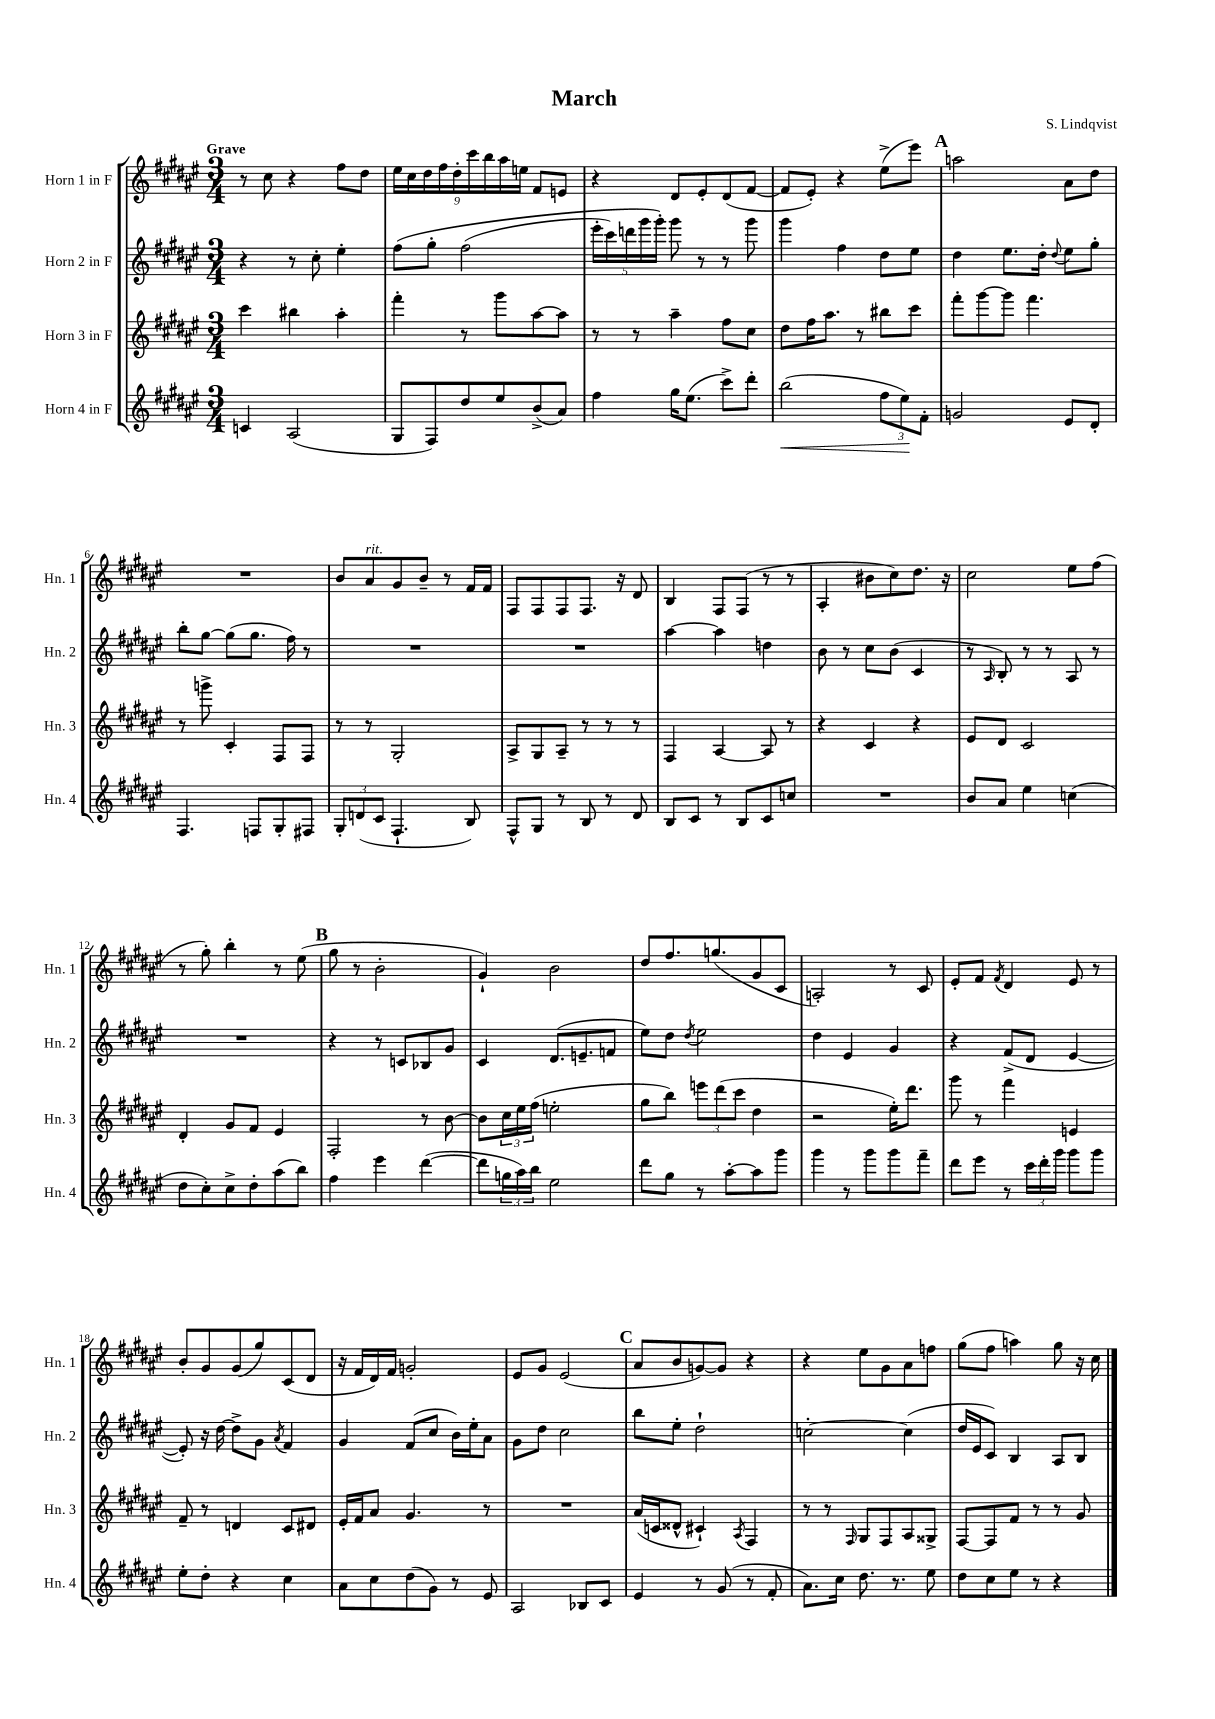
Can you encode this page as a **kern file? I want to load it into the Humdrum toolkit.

**kern	**dynam	**kern	**kern	**kern
*part4	*part4	*part3	*part2	*part1
*staff4	*staff4	*staff3	*staff2	*staff1
*I"Horn 4 in F	*	*I"Horn 3 in F	*I"Horn 2 in F	*I"Horn 1 in F
*I'Hn. 4	*	*I'Hn. 3	*I'Hn. 2	*I'Hn. 1
*clefG2	*	*clefG2	*clefG2	*clefG2
*k[f#c#g#d#a#e#]	*	*k[f#c#g#d#a#e#]	*k[f#c#g#d#a#e#]	*k[f#c#g#d#a#e#]
*M3/4	*	*M3/4	*M3/4	*M3/4
=1	=1	=1	=1	=1
!	!	!	!	!LO:TX:a:B:t=Grave
4cn/	.	4ccc#\	4r	8r
.	.	.	.	8cc#\
(2A#/	.	4bb#X\	8r	4r
.	.	.	8cc#'\	.
.	.	4aa#'\	4ee#'\	8ff#\L
.	.	.	.	8dd#\J
=2	=2	=2	=2	=2
8G#/L	.	4fff#'\	(8ff#\L	18ee#\LL
.	.	.	.	18cc#\
.	.	.	.	18dd#\
8F#/)	.	.	8gg#'\J	.
.	.	.	.	18ff#\
.	.	.	.	18dd#'\
8dd#/	.	8r	(2ff#\	.
.	.	.	.	18ccc#\
.	.	.	.	18bb\
8ee#/	.	8ggg#\L	.	.
.	.	.	.	18aa#\
.	.	.	.	18een\JJ
(8b^/	.	[8aa#\	.	8f#/L
8a#/J)	.	8aa#\J]	.	8en/J
=3	=3	=3	=3	=3
4ff#\	.	8r	20eee#'\LL	4r
.	.	.	20ccc#\)	.
.	.	.	20dddn\	.
.	.	8r	.	.
.	.	.	20ggg#\	.
.	.	.	20ggg#'\JJ)	.
16gg#\KL	.	4aa#~\	8ggg#\	8d#/L
(8.ee#\J	.	.	.	.
.	.	.	8r	8e#'/
8ccc#^\L)	.	8ff#\L	8r	(8d#/
8ddd#'\J	.	8cc#\J	8ggg#\	[8f#/J
=4	=4	=4	=4	=4
!	!LO:HP:b	!	!	!
(2bb\	<	8dd#\L	4ggg#\	8f#/L]
.	.	16ff#\K	.	8e#'/J)
.	.	8.aa#\J	.	.
.	.	.	4ff#\	4r
.	.	8r	.	.
12ff#\L	.	8bb#X\L	8dd#\L	(8ee#^\L
12ee#\)	.	.	.	.
.	.	8ccc#\J	8ee#\J	8eee#\J)
12f#'\J	[	.	.	.
!!LO:REH:place=s1:t=A
=5	=5	=5	=5	=5
2gn/	.	8fff#'\L	4dd#\	2aan\
.	.	[8ggg#\	.	.
.	.	8ggg#\J]	8.ee#\L	.
.	.	4.fff#\	.	.
.	.	.	16dd#'\Jk	.
.	.	.	8qqdd#/	.
8e#/L	.	.	8ee#\L	8a#\L
8d#'/J	.	.	8gg#'\J	8dd#\J
!!LO:LB:g=z
=6	=6	=6	=6	=6
4.F#/	.	8r	8bb'\L	2.r
.	.	8gggn^\	[8gg#\J	.
.	.	4c#'/	(8gg#\L]	.
8Fn/L	.	.	8.gg#\J	.
8G#'/	.	8F#/L	.	.
.	.	.	16ff#\)	.
8F#X/J	.	8F#/J	8r	.
=7	=7	=7	=7	=7
12G#'/L	.	8r	2.r	8b/L
(12dn/	.	.	.	.
!	!	!	!	!LO:TX:a:i:t=rit.
.	.	8r	.	8a#/
12c#/J	.	.	.	.
4.F#`/	.	2G#'/	.	8g#/
.	.	.	.	8b~/J
.	.	.	.	8r
8B/)	.	.	.	16f#/LL
.	.	.	.	16f#/JJ
=8	=8	=8	=8	=8
8F#^^/L	.	8A#^/L	2.r	8F#/L
8G#/J	.	8G#/	.	8F#/
8r	.	8A#~/J	.	8F#/
8B/	.	8r	.	8.F#/J
8r	.	8r	.	.
.	.	.	.	16r
8d#/	.	8r	.	8d#/
=9	=9	=9	=9	=9
8B/L	.	4F#/	[4aa#\	4B/
8c#/J	.	.	.	.
8r	.	[4A#/	4aa#\]	8F#/L
8B/L	.	.	.	(8F#/J
8c#/	.	8A#/]	4ddn\	8r
8ccn/J	.	8r	.	8r
=10	=10	=10	=10	=10
2.r	.	4r	8b\	4A#'/
.	.	.	8r	.
.	.	4c#/	8cc#\L	8b#X\L
.	.	.	(8b\J	8cc#\)
.	.	4r	4c#/	8.dd#\J
.	.	.	.	16r
=11	=11	=11	=11	=11
8b/L	.	8e#/L	8r	2cc#\
.	.	.	16qqA#/	.
8a#/J	.	8d#/J	8B'/)	.
4ee#\	.	2c#/	8r	.
.	.	.	8r	.
(4ccn\	.	.	8A#/	8ee#\L
.	.	.	8r	(8ff#\J
!!LO:LB:g=z
=12	=12	=12	=12	=12
8dd#\L	.	4d#'/	2.r	8r
8cc#'\)	.	.	.	8gg#'\)
8cc#^\	.	8g#/L	.	4bb'\
8dd#'\	.	8f#/J	.	.
(8aa#\	.	4e#/	.	8r
8bb\J)	.	.	.	(8ee#\
!!LO:REH:place=s1:t=B
=13	=13	=13	=13	=13
4ff#\	.	2F#'/	4r	8gg#\
.	.	.	.	8r
4eee#\	.	.	8r	2b'\
.	.	.	8cn/L	.
([4ddd#\	.	8r	8B-X/	.
.	.	[8b\	8g#/J	.
=14	=14	=14	=14	=14
8ddd#\L]	.	8b\L]	4c#/	4g#`/)
24ggn\L	.	24cc#\L	.	.
24aa#\)	.	24ee#\	.	.
24bb\JJ	.	(24ff#\JJ	.	.
2ee#\	.	2een'\	(8.d#/L	2b\
.	.	.	8.en~/	.
.	.	.	8fn/J	.
=15	=15	=15	=15	=15
8ddd#\L	.	8gg#\L	8ee#\L)	8dd#/L
8gg#\J	.	8bb\J)	8dd#\J	8.ff#/
.	.	.	8qdd#/	.
8r	.	12eeen\L	2ee#\	.
.	.	.	.	(8.ggn/
.	.	(12ddd#\	.	.
[8aa#'\L	.	.	.	.
.	.	12ccc#\J	.	.
8aa#\]	.	4dd#\	.	8g#/
8ggg#\J	.	.	.	8c#/J
=16	=16	=16	=16	=16
4ggg#\	.	2r	4dd#\	2An'/)
8r	.	.	4e#/	.
8ggg#\L	.	.	.	.
8ggg#\	.	16ee#'\KL)	4g#/	8r
.	.	8.ddd#\J	.	.
8fff#~\J	.	.	.	8c#/
=17	=17	=17	=17	=17
8ddd#\L	.	8ggg#\	4r	8e#'/L
8eee#\J	.	8r	.	8f#/J
.	.	.	.	8qf#/
8r	.	4fff#\	(8f#^/L	4d#/
24ccc#\LL	.	.	8d#/J	.
24ddd#'\	.	.	.	.
24ggg#\JJ	.	.	.	.
8ggg#\L	.	4en/	[4e#/	8e#/
8ggg#\J	.	.	.	8r
!!LO:LB:g=z
=18	=18	=18	=18	=18
8ee#'\L	.	8f#~/	8e#'/])	8b'/L
8dd#'\J	.	8r	16r	8g#/
.	.	.	[16dd#\	.
4r	.	4dn/	8dd#^\L]	(8g#/
.	.	.	8g#\J	8gg#/)
.	.	.	8qa#/	.
4cc#\	.	8c#/L	4f#/	(8c#/
.	.	8d#X/J	.	8d#/J
=19	=19	=19	=19	=19
8a#\L	.	16e#'/LL	4g#/	16r
.	.	16f#/J	.	16f#/LL
8cc#\	.	8a#/J	.	16d#/)
.	.	.	.	16f#/JJ
(8dd#\	.	4.g#/	(8f#/L	2gn'/
8g#\J)	.	.	8cc#/J	.
8r	.	.	16b\LL)	.
.	.	.	16ee#'\J	.
8e#/	.	8r	8a#\J	.
=20	=20	=20	=20	=20
2A#/	.	2.r	8g#\L	8e#/L
.	.	.	8dd#\J	8g#/J
.	.	.	2cc#\	(2e#/
8B-X/L	.	.	.	.
8c#/J	.	.	.	.
!!LO:REH:place=s1:t=C
=21	=21	=21	=21	=21
4e#/	.	(16a#/LL	8bb\L	8a#/L
.	.	16cn/J	.	.
.	.	8d##X^^/J	8ee#'\J	8b/
8r	.	4c#X`/)	2dd#`\	[8gn/)
(8g#/	.	.	.	8g/J]
.	.	8qA#/	.	.
8r	.	4F#/	.	4r
8f#'/	.	.	.	.
=22	=22	=22	=22	=22
8.a#\L)	.	8r	[2ccn'\	4r
.	.	8r	.	.
16cc#\Jk	.	.	.	.
.	.	16qqF#/	.	.
8.dd#\	.	8G#/L	.	8ee#\L
.	.	8F#/	.	8g#\
8.r	.	.	.	.
.	.	8A#/	(4cc\]	8a#\
8ee#\	.	8G##X^/J	.	8ffn\J
=23	=23	=23	=23	=23
8dd#\L	.	[8F#/L	16dd#/LL	(8gg#\L
.	.	.	16e#/J	.
8cc#\	.	8F#/]	8c#/J)	8ff#\J
8ee#\J	.	8f#/J	4B/	4aan\)
8r	.	8r	.	.
4r	.	8r	8A#/L	8gg#\
.	.	8g#/	8B/J	16r
.	.	.	.	16cc#\
==	==	==	==	==
*-	*-	*-	*-	*-
